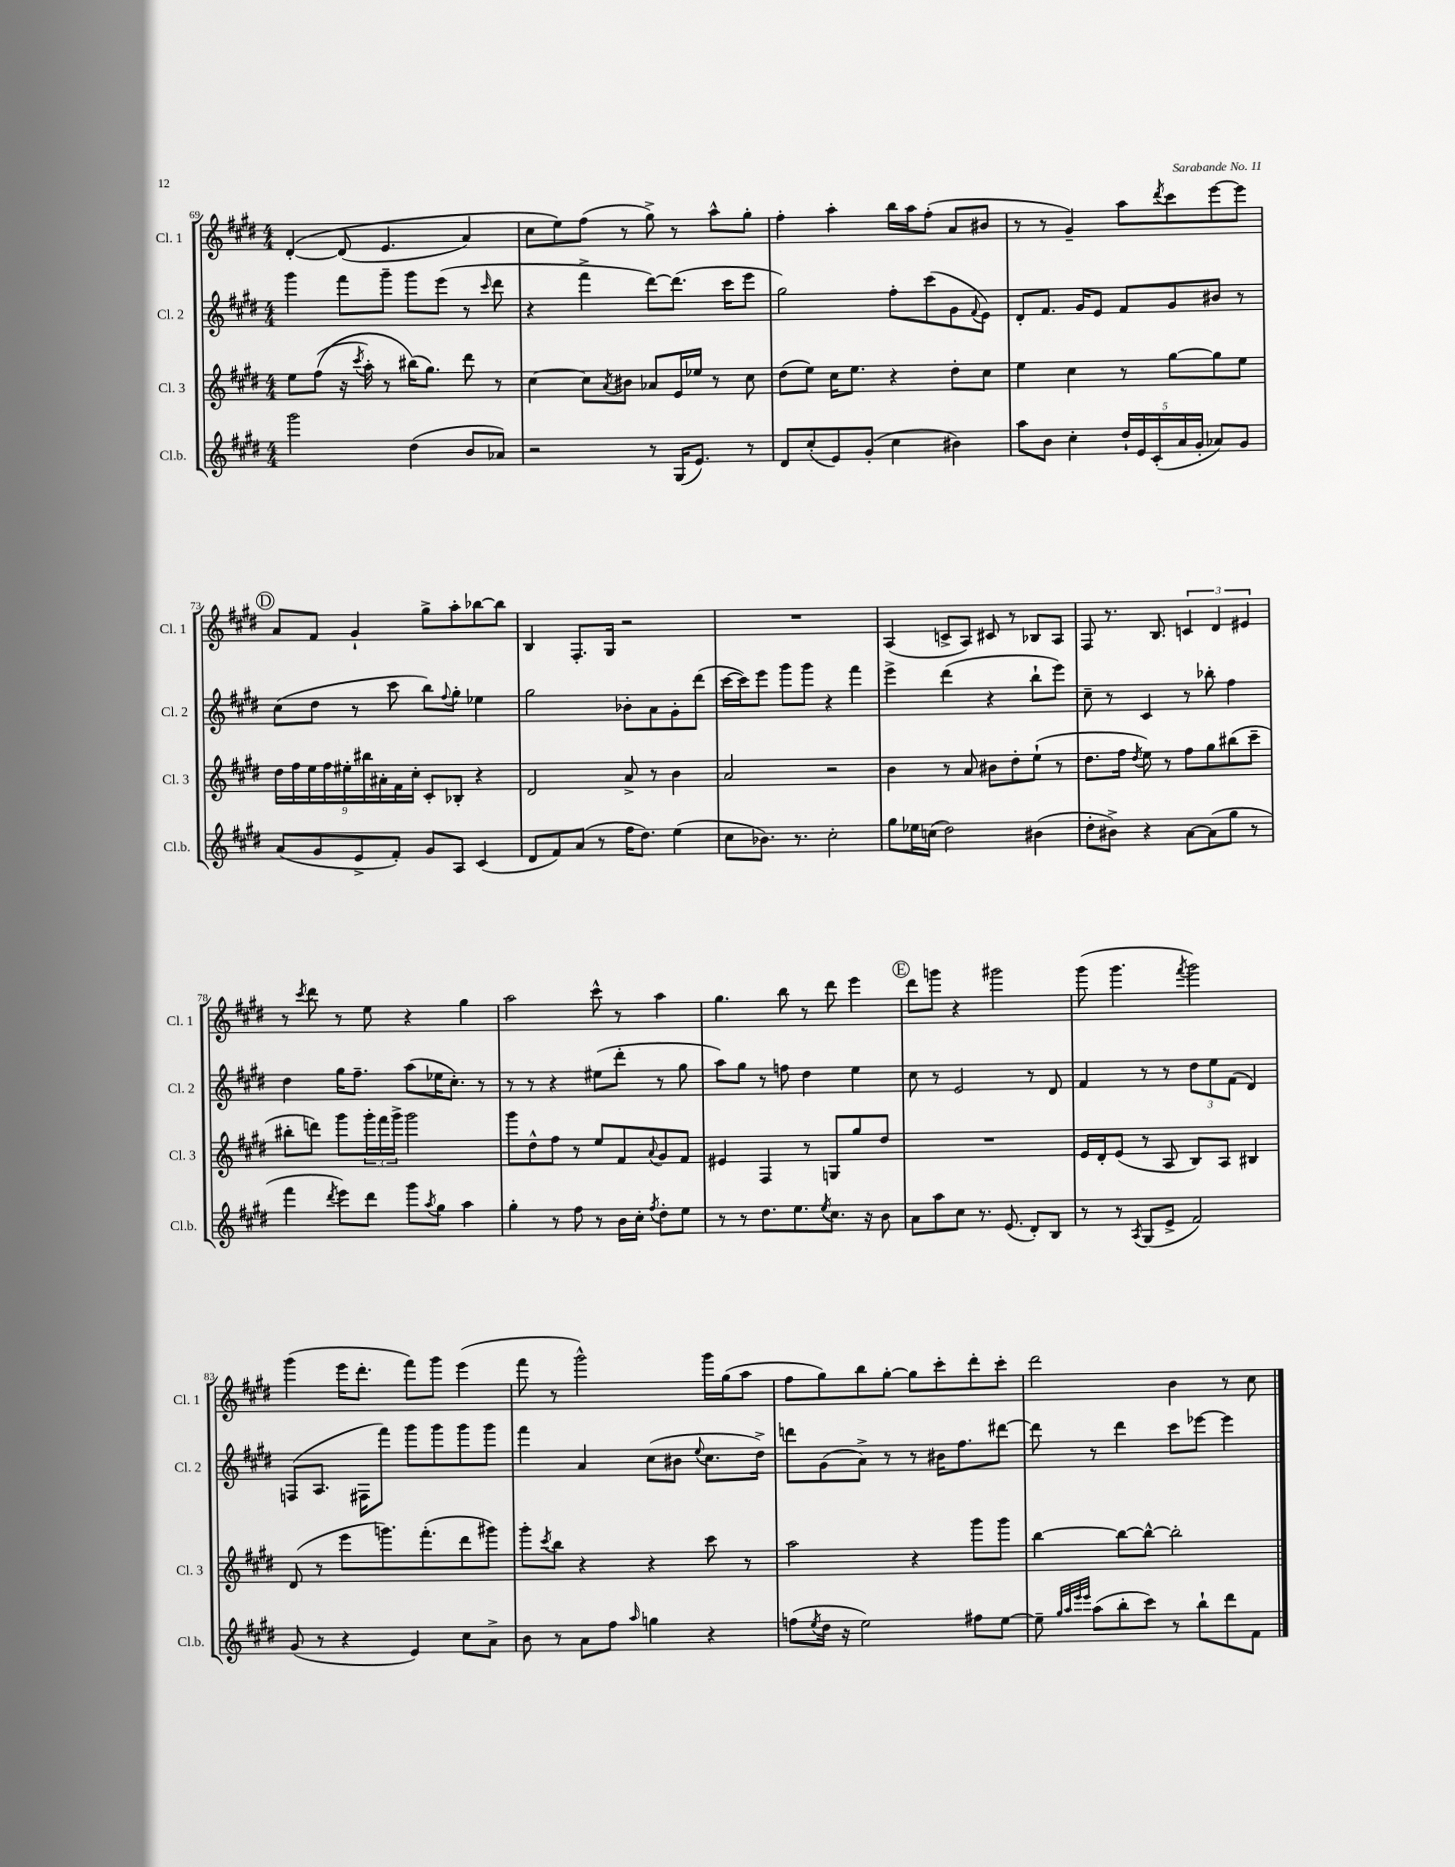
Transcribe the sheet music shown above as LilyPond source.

<<
\new StaffGroup <<
\new Staff = "s0" \with { instrumentName = "Cl. 1" shortInstrumentName = "Cl. 1" } {
    \clef treble \key e \major \numericTimeSignature \time 4/4
    dis'4~-.\( dis'8( e'4. a'4) |
    cis''8 e''8\) fis''8( r8 gis''8->) r8 a''8-^ gis''8-. |
    fis''4-. a''4-. b''16 a''16 fis''8-.( a'8 bis'8 |
    r8 r8 gis'4--) a''8 \acciaccatura { dis'''8 } cis'''8 e'''8~ e'''8 |
    \mark \markup { \circle "D" } a'8 fis'8 gis'4-! gis''8-> a''8-. bes''8~ bes''8 |
    b4 fis8.-. gis16 r2 |
    R1 |
    a4( c'8-> a8) cis'8 r8 bes8 a8 |
    fis8 r8. b8. \tuplet 3/2 { c'4 dis'4 eis'4 } |
    r8 \acciaccatura { cis'''8 } dis'''8 r8 e''8 r4 gis''4 |
    a''2 cis'''8-^ r8 a''4 |
    gis''4. b''8 r8 dis'''8 e'''4 |
    \mark \markup { \circle "E" } dis'''8 g'''8 r4 gis'''2 |
    gis'''8( gis'''4. \acciaccatura { fis'''8 } gis'''2) |
    gis'''4( e'''16 dis'''8.-. fis'''8) gis'''8 e'''4( |
    fis'''8 r8 gis'''2-^) gis'''16 gis''16( a''8 |
    fis''8 gis''8) b''8 gis''8~-. gis''8 cis'''8-. dis'''8-. cis'''8-. |
    dis'''2 b'4 r8 cis''8 \bar "|." |
}
\new Staff = "s1" \with { instrumentName = "Cl. 2" shortInstrumentName = "Cl. 2" } {
    \clef treble \key e \major \numericTimeSignature \time 4/4
    gis'''4 fis'''8 gis'''8-- gis'''8 e'''8( r8 \grace { cis'''16 } dis'''8 |
    r4 fis'''4-> dis'''8~) dis'''8.( cis'''16 e'''8 |
    gis''2) fis''8-. cis'''8( gis'8 \appoggiatura { fis'8 } e'8) |
    dis'8-. fis'8. gis'16 e'8 fis'8 gis'8 bis'8 r8 |
    \mark \markup { \circle "D" } cis''8( dis''8 r8 cis'''8 b''8) \appoggiatura { fis''8 } gis''8-. ees''4 |
    gis''2 bes'8-. a'8 gis'8-. dis'''8( |
    cis'''16~ cis'''16) e'''8 gis'''8 gis'''8 r4 fis'''4 |
    e'''4-> dis'''4( r4 b''8-! e'''8) |
    cis''8-- r8 cis'4 r8 bes''8-. fis''4 |
    dis''4 gis''16 fis''8.-- a''8( ees''16 cis''8.-.) r8 |
    r8 r8 r4 eis''8( dis'''8-. r8 gis''8 |
    a''8) gis''8 r8 f''8 dis''4 e''4 |
    \mark \markup { \circle "E" } cis''8 r8 e'2 r8 dis'8 |
    fis'4 r8 r8 \tuplet 3/2 { dis''8 e''8 fis'8( } dis'4) |
    f8( a8. fis16 fis'''8) gis'''8 gis'''8 gis'''8 gis'''8 |
    fis'''4 a'4 cis''8( bis'8 \appoggiatura { e''8 } cis''8. dis''16->) |
    d'''8 gis'8( a'8->) r8 r8 bis'16 fis''8. dis'''8~ |
    dis'''8 r8 dis'''4 cis'''8 ees'''8~ ees'''4 \bar "|." |
}
\new Staff = "s2" \with { instrumentName = "Cl. 3" shortInstrumentName = "Cl. 3" } {
    \clef treble \key e \major \numericTimeSignature \time 4/4
    e''8 fis''8(\( r16 \acciaccatura { cis'''8 } a''16-.) r8 bis''16(\) gis''8.) dis'''8 r8 |
    cis''4~ cis''8 \acciaccatura { a'8 } bis'8 aes'8 e'16 ees''16 r8 cis''8 |
    dis''8( e''8) cis''16 e''8. r4 dis''8-. cis''8 |
    e''4 cis''4 r8 gis''8~ gis''8 e''8 |
    \mark \markup { \circle "D" } \tuplet 9/8 { dis''16 fis''16 e''16 fis''16 eis''16-. bis''16 ais'16-. fis'16 cis''16-. } cis'8-. bes8-. r4 |
    dis'2 a'8-> r8 b'4 |
    a'2 r2 |
    b'4 r8 a'8 bis'8 dis''8-. e''8-!( r8 |
    dis''8. fis''16 \acciaccatura { dis''8 } e''8) r8 fis''8 gis''8 bis''8( cis'''8-- |
    bis''8-. d'''8) gis'''8 \tuplet 3/2 { gis'''16-. fis'''16 gis'''16-> } gis'''2 |
    gis'''8 dis''8-^ fis''8 r8 e''8 fis'8 \appoggiatura { a'8 } gis'8 fis'8 |
    eis'4 fis4 r8 g8 gis''8 dis''8 |
    \mark \markup { \circle "E" } R1 |
    e'16 dis'16-. e'8( r8 a8 b8) a8 bis4 |
    dis'8( r8 e'''8 g'''8.) fis'''8.-.( dis'''8 gis'''8) |
    gis'''8-. \acciaccatura { cis'''8 } b''8 r4 r4 cis'''8 r8 |
    a''2 r4 gis'''8 gis'''8 |
    b''4~ b''8~ b''8~-^ b''2-. \bar "|." |
}
\new Staff = "s3" \with { instrumentName = "Cl.b." shortInstrumentName = "Cl.b." } {
    \clef treble \key e \major \numericTimeSignature \time 4/4
    gis'''2 dis''4( b'8 aes'8) |
    r2 r8 gis16( e'8.) r8 |
    dis'8 cis''8-.( e'8) gis'8-.( cis''4 bis'4) |
    a''8 b'8 cis''4-. \tuplet 5/4 { dis''16-! e'16 cis'16-.( a'16 gis'16-. } aes'8) gis'8 |
    \mark \markup { \circle "D" } a'8( gis'8 e'8-> fis'8-.) gis'8 a8 cis'4( |
    dis'8 fis'8) a'8( r8 fis''16 dis''8.) e''4( |
    cis''8 bes'8.) r8. cis''2-. |
    gis''8 ees''16 c''16( dis''2) bis'4( |
    dis''8-. bis'8->) r4 a'8~ a'8( gis''8 r8 |
    fis'''4 \acciaccatura { dis'''8 } e'''8) dis'''8 gis'''8 \acciaccatura { a''8 } gis''8 a''4 |
    gis''4-. r8 fis''8 r8 b'16 cis''16-. \acciaccatura { fis''8 } dis''8-. e''8 |
    r8 r8 dis''8. e''8. \acciaccatura { e''8 } cis''8. r16 b'8 |
    \mark \markup { \circle "E" } a'8 a''8 cis''8 r8. e'8.( dis'8-.) b8 |
    r8 r8 \acciaccatura { a8 } gis8( e'8-> fis'2) |
    gis'8( r8 r4 e'4) cis''8 a'8-> |
    b'8 r8 a'8 fis''8 \grace { a''16 } g''4 r4 |
    f''8( \acciaccatura { e''8 } dis''16 r16 e''2) fis''8 e''8~ |
    e''8-- \grace { gis''32 a''32 e'''32 e'''32 } a''8( b''8-. cis'''8) r8 b''8-! dis'''8 fis'8 \bar "|." |
}
>>
>>
\layout { \context { \Score currentBarNumber = #69 } }
